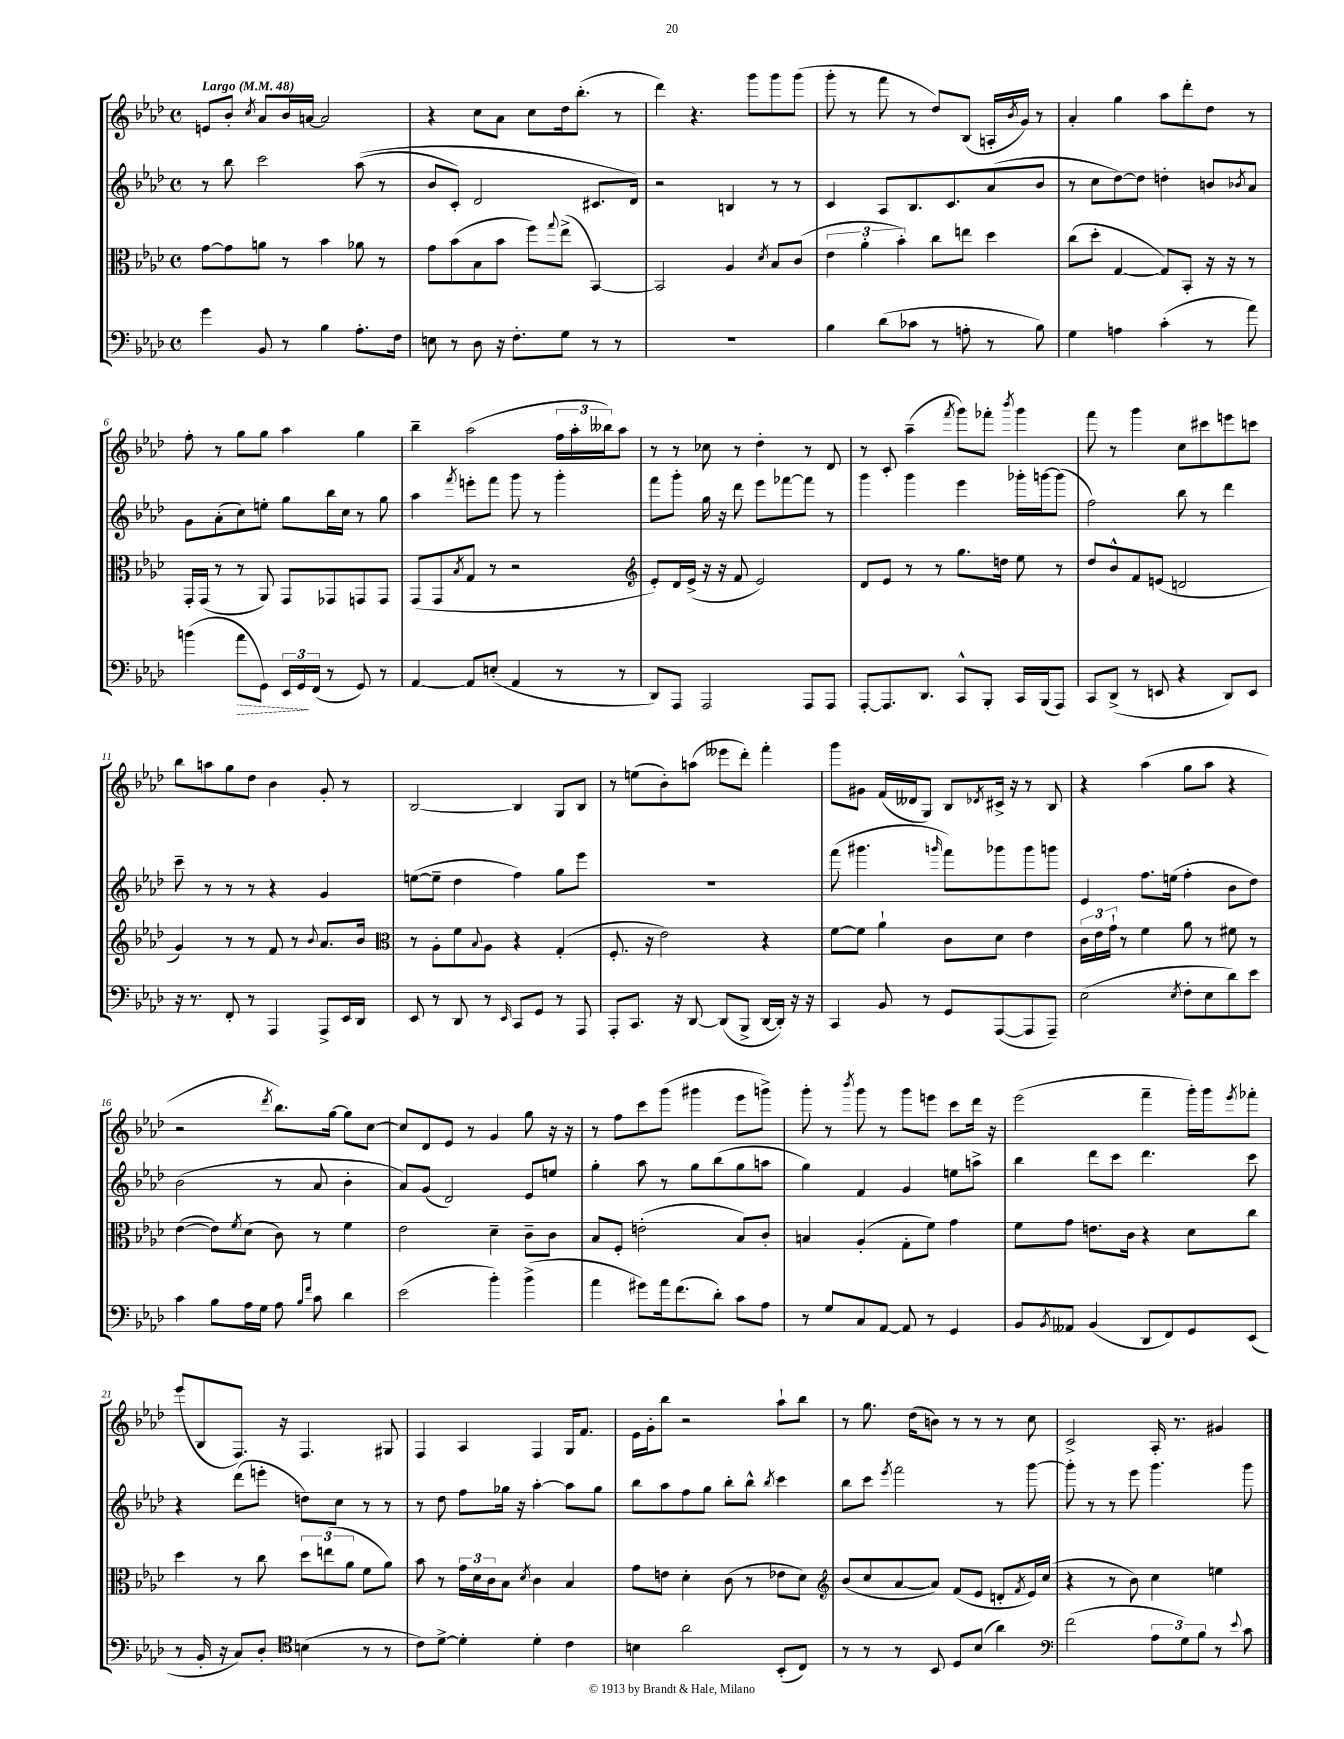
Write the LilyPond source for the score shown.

<<
\new StaffGroup <<
\new Staff = "s0" {
    \clef treble \key aes \major \defaultTimeSignature \time 4/4 \tempo "Largo" 4 = 48
    e'8 bes'8-. \acciaccatura { c''8 } aes'8 bes'16 a'16~ a'2 |
    r4 c''8 aes'8 c''8 des''16 bes''8.-.( r8 |
    des'''4) r4. g'''8 g'''8 g'''8( |
    g'''8-. r8 f'''8 r8 des''8) bes8( a16-. \acciaccatura { bes'8 } g'16) r8 |
    aes'4-. g''4 aes''8 des'''8-. des''8 r8 |
    f''8-. r8 g''8 g''8 aes''4 g''4 |
    bes''4-- aes''2( \tuplet 3/2 { f''16 aes''16-. beses''16) } aes''8 |
    r8 r8 ces''8 r8 des''4-. r8 des'8 |
    r8 c'8-. aes''4--( \acciaccatura { f'''8 } g'''8) fes'''8-. \acciaccatura { bes'''8 } g'''4 |
    f'''8 r8 g'''4 c''8 cis'''8 e'''8 c'''8 |
    bes''8 a''8 g''8 des''8 bes'4 g'8-. r8 |
    bes2~ bes4 g8 bes8 |
    r8 e''8( bes'8-.) a''8( eeses'''8 des'''8-.) f'''4-. |
    g'''8 gis'8 f'16( deses'16 g8) bes8 \acciaccatura { des'8 } cis'16-> r16 r8 bes8 |
    r4 aes''4( g''8 aes''8 r4 |
    r2 \acciaccatura { des'''8 } bes''8.) g''16~ g''8 c''8~ |
    c''8 des'8 ees'8 r8 g'4 g''8 r16 r16 |
    r8 f''8 c'''8 g'''8( gis'''4 ees'''8 g'''8->) |
    g'''8-. r8 \acciaccatura { bes'''8 } g'''8 r8 g'''8 e'''8 c'''8 des'''16 r16 |
    ees'''2( f'''4-- g'''16-.) g'''16 \acciaccatura { ees'''8 } fes'''8-. |
    ees'''8( bes8 f8.) r16 f4. gis8 |
    f4 aes4 f4 g16 f'8. |
    ees'16 g'16-. bes''8 r2 aes''8-! bes''8 |
    r8 g''8. des''16( b'8) r8 r8 r8 c''8 |
    c'2-> aes16-. r8. gis'4 \bar "|." |
}
\new Staff = "s1" {
    \clef treble \key aes \major \defaultTimeSignature \time 4/4
    r8 bes''8 c'''2 aes''8(\( r8 |
    bes'8 c'8-.) des'2 cis'8. des'16\) |
    r2 b4 r8 r8 |
    c'4 aes8 bes8. c'8. aes'8( bes'8 |
    r8 c''8 des''8~) des''8 d''4-. b'8 \acciaccatura { bes'8 } aes'8 |
    g'8 aes'8-.( c''8) e''8-. g''8 bes''16 c''16 r8 g''8 |
    aes''4 \acciaccatura { f'''8 } e'''8-. f'''8 g'''8 r8 g'''4-. |
    f'''8 g'''8-. g''16 r16 des'''8 ees'''8 fes'''8~ fes'''8 r8 |
    g'''4 g'''4 ees'''4 ges'''16-. g'''16~ g'''8( |
    f''2) bes''8 r8 des'''4 |
    c'''8-- r8 r8 r8 r4 g'4 |
    e''8~( e''8-- des''4 f''4) g''8 ees'''8 |
    R1 |
    f'''8( gis'''4. \grace { g'''16 } f'''8) ges'''8 ges'''8 g'''8 |
    ees'4 f''8. e''16( f''4-. bes'8 des''8) |
    bes'2( r8 aes'8 bes'4-. |
    aes'8) g'8( des'2) ees'8 e''8 |
    g''4-. aes''8 r8 g''8 bes''8( g''8 a''8 |
    g''4) f'4 g'4 e''8 a''8-> |
    bes''4 des'''8 c'''8 des'''4. c'''8 |
    r4 des'''8( e'''8-. d''8) c''8 r8 r8 |
    r8 des''8 f''8 ges''16 r16 aes''4~-. aes''8 ges''8 |
    bes''8 aes''8 f''8 g''8 bes''8-. bes''8-^ \acciaccatura { bes''8 } c'''4 |
    bes''8 c'''8 \acciaccatura { ees'''8 } f'''2 r8 g'''8~ |
    g'''8-. r8 r8 ees'''8 g'''4. g'''8 \bar "|." |
}
\new Staff = "s2" {
    \clef alto \key aes \major \defaultTimeSignature \time 4/4
    g'8~ g'8 a'8 r8 bes'4 aes'8 r8 |
    g'8 bes'8( bes8 bes'8 f''8) \appoggiatura { g''8 } ees''8->( bes,4~) |
    bes,2 aes4 \acciaccatura { des'8 } bes8 c'8( |
    \tuplet 3/2 { ees'4 aes'4-. bes'4-.) } c''8 e''8 des''4 |
    c''8( des''8-. g4~ g8) bes,8-. r16 r16 r8 |
    g,16-. g,16( r8 r8 aes,8) g,8 ges,8 g,8 g,8 |
    g,8( g,8 \acciaccatura { bes8 } g8 r8 r2 |
    \clef treble ees'8-.) des'16 ees'16->( r16 r16 f'8 ees'2) |
    des'8 ees'8 r8 r8 g''8. d''16 ees''8 r8 |
    des''8 bes'8-^ f'8 e'8( d'2 |
    g'4) r8 r8 f'8 r8 \appoggiatura { bes'8 } aes'8. bes'16 |
    \clef alto r8 aes8-. f'8 \appoggiatura { bes8 } aes8 r4 g4-.( |
    f8.-. r16 ees'2) r4 |
    f'8~ f'8 aes'4-! c'8 des'8 ees'4 |
    \tuplet 3/2 { c'16 ees'16 g'16-! } r8 f'4 aes'8 r8 fis'8 r8 |
    ees'4~( ees'8) \acciaccatura { f'8 } des'8( c'8) r8 f'4 |
    ees'2 des'4-- c'8-- c'8 |
    bes8 f8-. e'2-.( bes8) c'8-. |
    b4 aes4-.( g8-. f'8) g'4 |
    f'8 g'8 e'8. c'16 r4 des'8 c''8 |
    des''4 r8 c''8 \tuplet 3/2 { des''8 e''8( aes'8 } f'8 aes'8) |
    bes'8 r8 \tuplet 3/2 { g'16 des'16 c'16 } bes8 \acciaccatura { des'8 } c'4 bes4 |
    g'8 e'8 des'4-. c'8( r8 ees'8 des'8) |
    \clef treble bes'8( c''8 aes'8~ aes'8) f'8( ees'8 d'8-. \acciaccatura { f'8 } ees'16) c''16( |
    r4 r8 bes'8) c''4 e''4 \bar "|." |
}
\new Staff = "s3" {
    \clef bass \key aes \major \defaultTimeSignature \time 4/4
    g'4 bes,8 r8 bes4 aes8.-. f16 |
    e8 r8 des8 r16 f8.-. g8 r8 r8 |
    R1 |
    bes4 des'8( ces'8 r8 a8-. r8 bes8) |
    g4 a4 c'4-.( r8 aes'8) |
    b'4( \once \override Hairpin.style = #'dashed-line aes'8\> g,8) \tuplet 3/2 { ees,16 g,16\! f,16( } r8 g,8) r8 |
    aes,4~ aes,8 e8-.( aes,4 r8 r8 |
    des,8) aes,,8 aes,,2 aes,,8 aes,,8 |
    aes,,8~-. aes,,8. des,8. c,8-^ bes,,8-. c,16 bes,,16( aes,,8) |
    c,8 des,8->( r8 e,8 r4 des,8) e,8 |
    r16 r8. f,8-. r8 aes,,4 aes,,8-> ees,16 des,16 |
    ees,8 r8 des,8 r8 \grace { ees,16 } c,8 g,8 r8 aes,,8 |
    aes,,8-. c,8. r16 des,8~ des,8( bes,,8-> des,16~ des,16-.) r16 r16 |
    c,4 bes,8 r8 g,8 aes,,8~( aes,,8 aes,,8--) |
    ees2( \acciaccatura { ees8 } f8-. ees8 des'8) ees'8 |
    c'4 bes8 aes16 g16 aes8 \grace { bes16 f'16 } c'8 des'4 |
    ees'2( bes'4-.) bes'4->( |
    aes'4 gis'8) aes'16 f'8.( des'8-.) c'8 aes8 |
    r8 g8 c8 aes,8~ aes,8 r8 g,4 |
    bes,8 \acciaccatura { bes,8 } aeses,8 bes,4( des,8 f,8) g,8 ees,8( |
    r8 bes,16-. r16 c8) des8-. \clef tenor b4( r8 r8 |
    c'8) des'8~-> des'4-. des'4-. c'4 |
    b4 aes'2 bes,8-.( c8) |
    r8 r8 r8 bes,8 des8 bes8( aes'4) |
    \clef bass f'2( \tuplet 3/2 { aes8 g8) bes8 } r8 \appoggiatura { ees'8 } c'8 \bar "|." |
}
>>
>>
